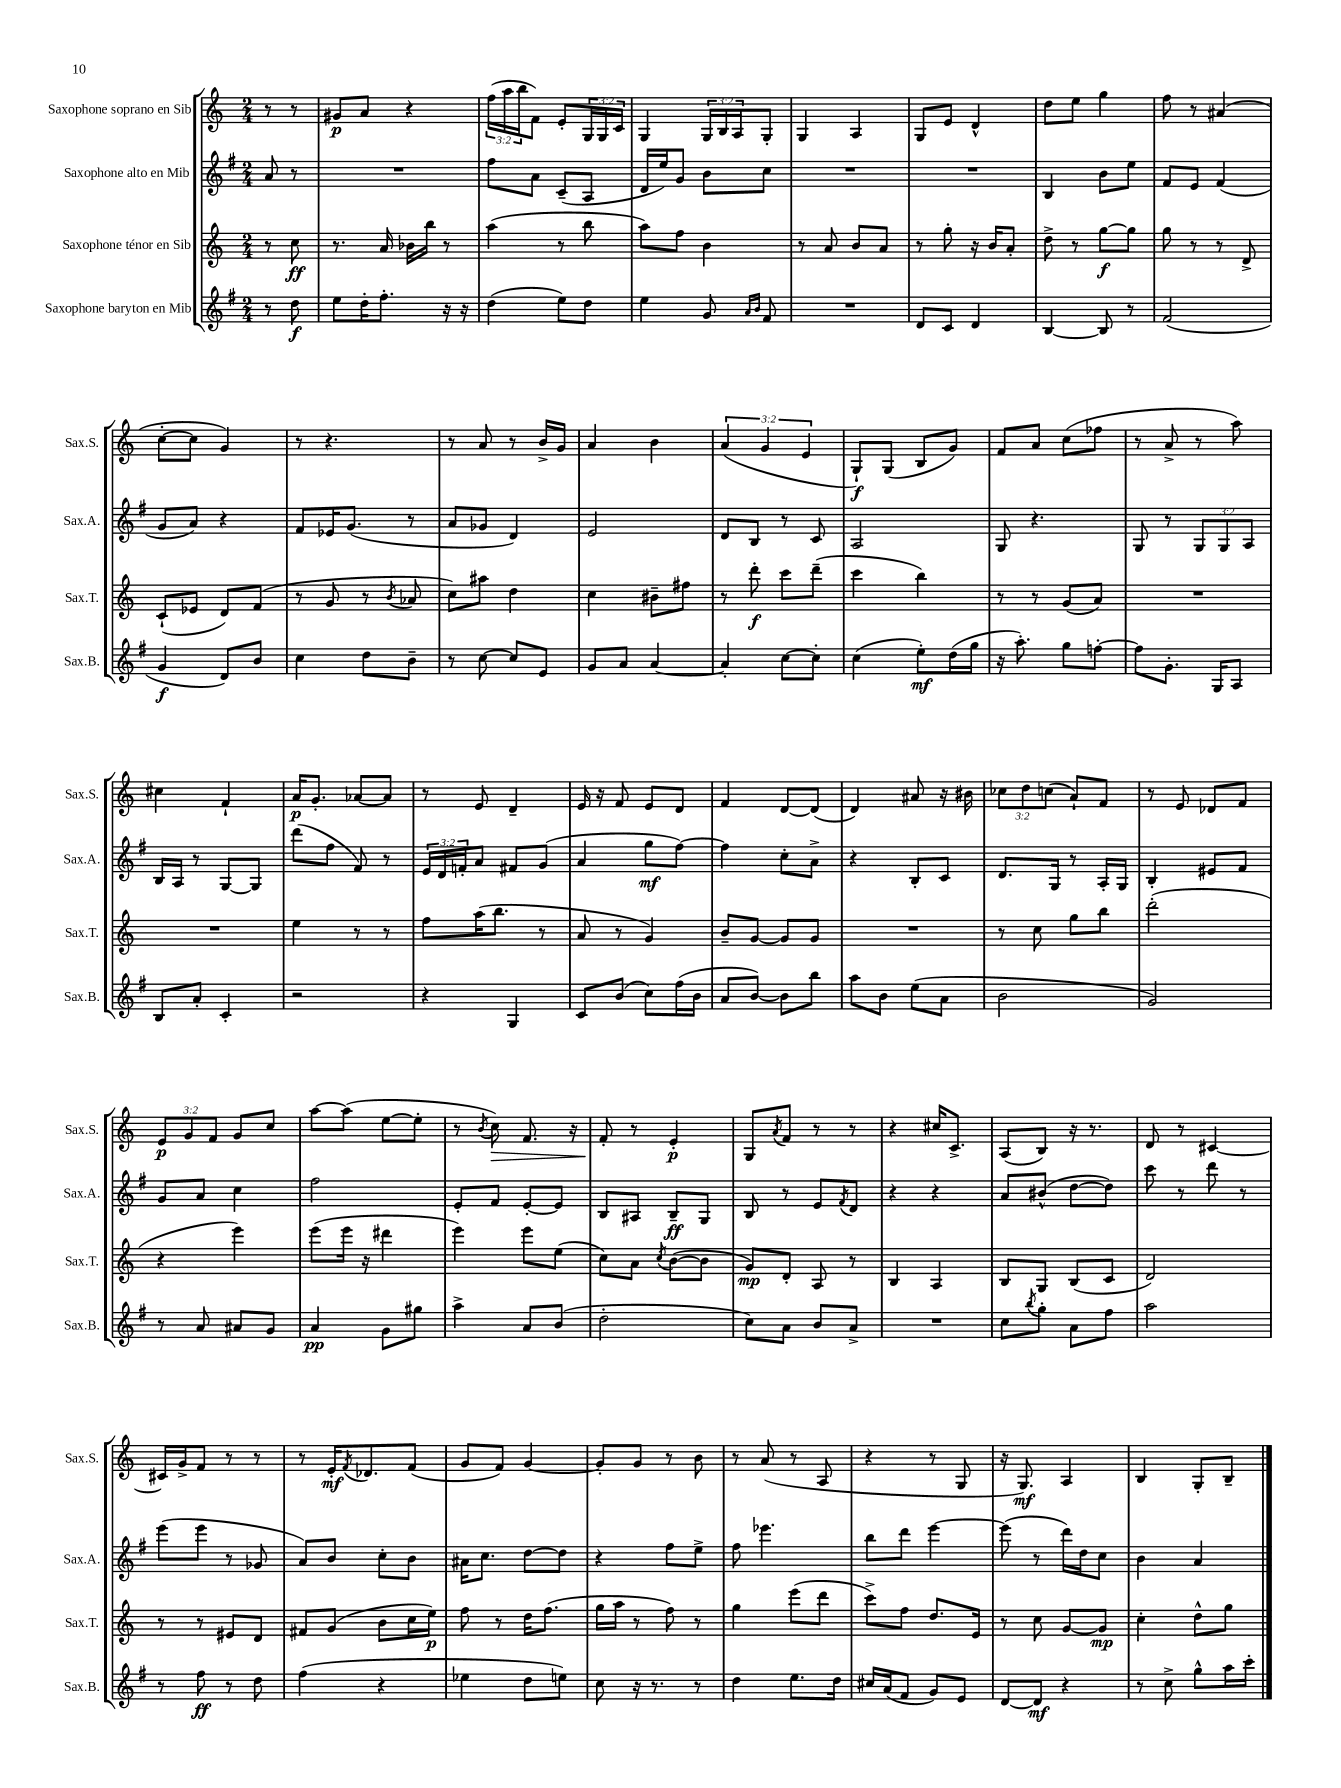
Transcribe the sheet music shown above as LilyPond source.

<<
\new StaffGroup <<
\new Staff = "s0" \with { instrumentName = "Saxophone soprano en Sib" shortInstrumentName = "Sax.S." } {
    \clef treble \key c \major \numericTimeSignature \time 2/4 \override Staff.TupletNumber.text = #tuplet-number::calc-fraction-text \partial 4
    r8 r8 |
    gis'8\p a'8 r4 |
    \tuplet 3/2 { f''16( a''16 b''16 } f'8) e'8-. \tuplet 3/2 { g16 g16 c'16 } |
    g4 \tuplet 3/2 { g16 b16 a16 } g8-. |
    g4 a4 |
    g8 e'8 d'4-^ |
    d''8 e''8 g''4 |
    f''8 r8 ais'4( |
    c''8~-. c''8 g'4) |
    r8 r4. |
    r8 a'8 r8 b'16-> g'16 |
    a'4 b'4 |
    \tuplet 3/2 { a'4( g'4 e'4 } |
    g8-!\f) g8( b8 g'8) |
    f'8 a'8 c''8( fes''8 |
    r8 a'8-> r8 a''8) |
    cis''4 f'4-! |
    a'16\p g'8.-. aes'8~ aes'8 |
    r8 e'8 d'4-- |
    e'16 r16 f'8 e'8 d'8 |
    f'4 d'8~ d'8( |
    d'4) ais'8 r16 bis'16 |
    \tuplet 3/2 { ces''8 d''8 c''8( } a'8-!) f'8 |
    r8 e'8 des'8 f'8 |
    \tuplet 3/2 { e'8\p g'8 f'8 } g'8 c''8 |
    a''8~ a''8( e''8~ e''8-. |
    r8 \acciaccatura { b'8 } c''8\>) f'8. r16 |
    f'8-.\! r8 e'4-.\p |
    g8 \acciaccatura { a'8 } f'8 r8 r8 |
    r4 cis''16 c'8.-> |
    a8( b8) r16 r8. |
    d'8 r8 cis'4~ |
    cis'16 g'16-> f'8 r8 r8 |
    r8 e'16-.\mf \acciaccatura { f'8 } des'8. f'8( |
    g'8 f'8) g'4~ |
    g'8-. g'8 r8 b'8 |
    r8 a'8( r8 a8 |
    r4 r8 g8 |
    r16 g8.\mf) a4 |
    b4 g8-. b8-- \bar "|." |
}
\new Staff = "s1" \with { instrumentName = "Saxophone alto en Mib" shortInstrumentName = "Sax.A." } {
    \clef treble \key g \major \numericTimeSignature \time 2/4 \override Staff.TupletNumber.text = #tuplet-number::calc-fraction-text \partial 4
    a'8 r8 |
    R2 |
    fis''8 a'8 c'8--( a8 |
    d'16 e''16) g'8 b'8 c''8 |
    R2 |
    R2 |
    b4 b'8 e''8 |
    fis'8 e'8 fis'4( |
    g'8 a'8) r4 |
    fis'8 ees'16 g'8.( r8 |
    a'8 ges'8 d'4) |
    e'2 |
    d'8 b8 r8 c'8 |
    a2 |
    g8 r4. |
    g8 r8 \tuplet 3/2 { g8 g8 a8 } |
    b16 a16 r8 g8~ g8 |
    d'''8( fis''8 fis'8) r8 |
    \tuplet 3/2 { e'16 d'16 f'16-. } a'8 fis'8 g'8( |
    a'4 g''8\mf fis''8~) |
    fis''4 c''8-. a'8-> |
    r4 b8-. c'8 |
    d'8. g16 r8 a16-. g16 |
    b4-. eis'8 fis'8 |
    g'8 a'8 c''4 |
    fis''2 |
    e'8-. fis'8 e'8~-. e'8 |
    b8 ais8 b8--\ff g8 |
    b8 r8 e'8 \acciaccatura { fis'8 } d'8 |
    r4 r4 |
    a'8 bis'8-^( d''8~ d''8) |
    c'''8 r8 d'''8 r8 |
    e'''8( e'''8 r8 ges'8 |
    a'8) b'8 c''8-. b'8 |
    ais'16 c''8. d''8~ d''8 |
    r4 fis''8 e''8-> |
    fis''8 ees'''4. |
    b''8 d'''8 e'''4~ |
    e'''8( r8 d'''16) d''16 c''8 |
    b'4 a'4 \bar "|." |
}
\new Staff = "s2" \with { instrumentName = "Saxophone ténor en Sib" shortInstrumentName = "Sax.T." } {
    \clef treble \key c \major \numericTimeSignature \time 2/4 \partial 4
    r8 c''8\ff |
    r8. a'16 bes'16 b''16 r8 |
    a''4( r8 b''8 |
    a''8) f''8 b'4 |
    r8 a'8 b'8 a'8 |
    r8 g''8-. r16 b'16 a'8-. |
    d''8-> r8 g''8~\f g''8 |
    g''8 r8 r8 d'8-> |
    c'8-!( ees'8 d'8) f'8( |
    r8 g'8 r8 \acciaccatura { b'8 } aes'8 |
    c''8) ais''8 d''4 |
    c''4 bis'8-- fis''8 |
    r8 d'''8-.\f c'''8 d'''8--( |
    c'''4 b''4) |
    r8 r8 g'8( a'8) |
    R2 |
    R2 |
    e''4 r8 r8 |
    f''8 a''16( b''8. r8 |
    a'8 r8 g'4) |
    b'8-- g'8~ g'8 g'8 |
    R2 |
    r8 c''8 g''8 b''8 |
    d'''2-.( |
    r4 e'''4) |
    e'''8( e'''16 r16 dis'''4 |
    e'''4) e'''8 e''8( |
    c''8) a'8 \acciaccatura { c''8 } b'8~( b'8 |
    g'8\mp) d'8-. a8 r8 |
    b4 a4 |
    b8 g8 b8( c'8 |
    d'2) |
    r8 r8 eis'8 d'8 |
    fis'8 g'8( b'8 c''16 e''16\p) |
    f''8 r8 d''16 f''8.( |
    g''16 a''16 r8 f''8) r8 |
    g''4 e'''8( d'''8 |
    c'''8->) f''8 d''8. e'16 |
    r8 c''8 g'8~ g'8\mp |
    c''4-. d''8-^ g''8 \bar "|." |
}
\new Staff = "s3" \with { instrumentName = "Saxophone baryton en Mib" shortInstrumentName = "Sax.B." } {
    \clef treble \key g \major \numericTimeSignature \time 2/4 \partial 4
    r8 d''8\f |
    e''8 d''16-. fis''8.-. r16 r16 |
    d''4( e''8) d''8 |
    e''4 g'8 \grace { a'16 b'16 } fis'8 |
    R2 |
    d'8 c'8 d'4 |
    b4~ b8 r8 |
    fis'2( |
    g'4\f d'8) b'8 |
    c''4 d''8 b'8-- |
    r8 c''8~ c''8 e'8 |
    g'8 a'8 a'4~ |
    a'4-. c''8~ c''8-. |
    c''4( e''8-.\mf) d''16( g''16 |
    r16 a''8.-.) g''8 f''8~-. |
    f''8 g'8.-. g16 a8 |
    b8 a'8-. c'4-. |
    r2 |
    r4 g4 |
    c'8 b'8( c''8) fis''16( b'16 |
    a'8 b'8~) b'8 b''8 |
    a''8 b'8 e''8( a'8 |
    b'2 |
    g'2) |
    r8 a'8 ais'8 g'8 |
    a'4\pp g'8 gis''8 |
    a''4-> a'8 b'8( |
    d''2-. |
    c''8) a'8 b'8 a'8-> |
    R2 |
    c''8 \acciaccatura { b''8 } g''8-. a'8 fis''8 |
    a''2 |
    r8 fis''8\ff r8 d''8 |
    fis''4( r4 |
    ees''4 d''8 e''8) |
    c''8 r16 r8. r8 |
    d''4 e''8. d''16 |
    cis''16 a'16( fis'8 g'8) e'8 |
    d'8~ d'8\mf r4 |
    r8 c''8-> g''8-^ a''16 c'''16-. \bar "|." |
}
>>
>>
\layout { \context { \Score \remove "Bar_number_engraver" } }
